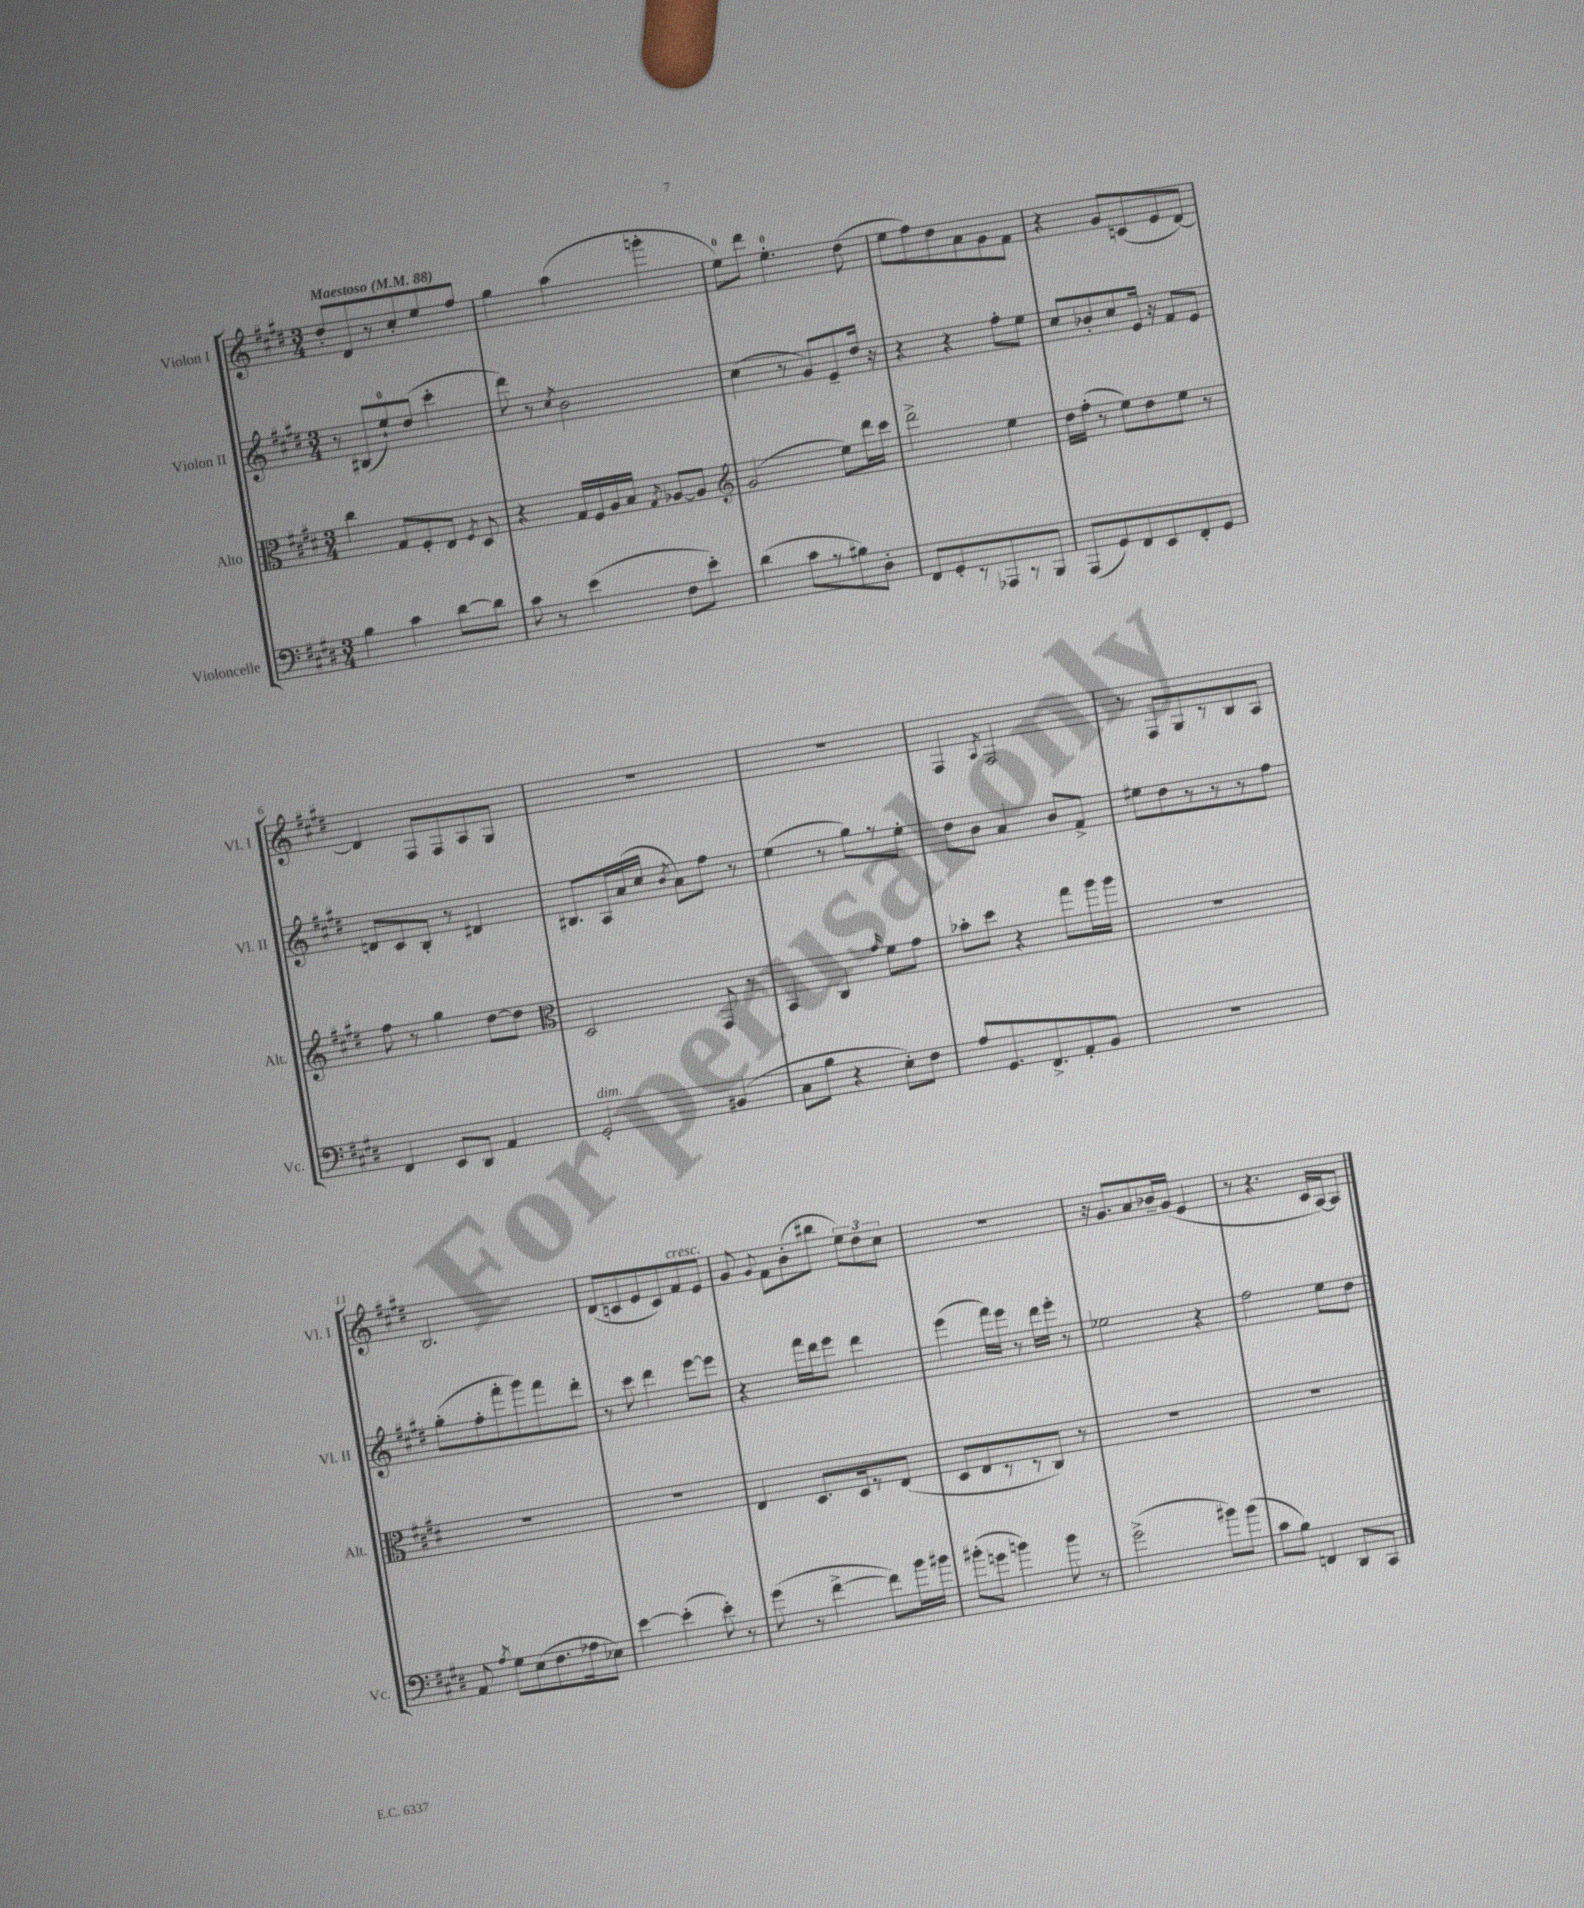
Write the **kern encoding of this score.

**kern	**kern	**kern	**kern
*staff4	*staff3	*staff2	*staff1
*clefF4	*clefC3	*clefG2	*clefG2
*k[f#c#g#d#]	*k[f#c#g#d#]	*k[f#c#g#d#]	*k[f#c#g#d#]
*M3/4	*M3/4	*M3/4	*M3/4
*MM88	*MM88	*MM88	*MM88
4B	4cc#	8r	8dd#'
.	.	(8B#	8d#
4c#	8G#	8ee`)	8r
.	8F#'	(8dd#	8cc#'
[8d#	8E	4ccc#'	8ee
.	8qF#	.	.
8d#]	8D#	.	8ff#
=	=	=	=
8c#	4r	8ddd#)	4gg#
8r	.	8r	.
.	.	8qcc#	.
(4e	16G#	2b	(4aa
.	16F#	.	.
.	16A	.	.
.	16B	.	.
.	8qG#	.	.
8F#	[8A-	.	4ggg'
8e')	8A-]	.	.
=	=	=	=
*	*clefG2	*	*
(4d#	(2g#	(4cc#	8ee)
.	.	.	8ddd#
8c#	.	8r	4.ee'
8r	.	8g#)	.
8B#)	8ee)	8e~	.
8D#'	16ddd#	16dd#	(8dd#
.	16ccc#	16r	.
=	=	=	=
8FF#	2ddd#^	4r	8ee
8GG#'	.	.	8ff#)
8r	.	4r	8dd#
8AAA-	.	.	8a
8r	4ee	8ff#'	8g#
8BBB	.	8ee	8f#
=	=	=	=
(8AAA	16dd#	8cc#	4r
.	(16ff#'	.	.
8GG#)	8r	8b-'	.
8FF#	8ee)	8cc#	8g#
8EE	8dd#	16e	(8c
.	.	16r	.
8FF#'	8ee	8f#	8e
8GG#	8r	8e	[8d#)
=	=	=	=
4FF#	8ff#	8d	4d#]
.	8r	8c#	.
8EE	4gg#	8B'	8F#
8DD#	.	8r	8F#
4AA	[8dd#	4d#	8A
.	8dd#]	.	8G#
=	=	=	=
*	*clefC3	*	*
2GG#'	2D#	8.B#	2.r
.	.	16A	.
.	.	(16a	.
.	.	16cc#	.
.	.	8qb	.
.	.	8a)	.
(4BB#	8GG#	8ff#	.
.	8r	8r	.
=	=	=	=
8C#	4BB	(4ee	2.r
8B	.	.	.
4r	4C#	8r	.
.	.	8gg#)	.
.	16qqg#	.	.
8E')	8f#	8r	.
8F#	8g#	8ee'	.
=	=	=	=
8A	8b-'	8dd#	4F#
8.GG#	8dd#	8b	.
.	.	.	8qA
.	4r	4a	2F#
8.FF#^	.	.	.
8AA'	8gg#	8b	.
8BB	16aa	8f#^	.
.	16aa	.	.
=	=	=	=
2.r	2.r	8ee#	8r
.	.	8dd#	8F#
.	.	8r	8G#
.	.	8r	8r
.	.	8r	8B
.	.	8ff#	8A
=	=	=	=
8AA	2.r	(8gg#'	2.B
8qA	.	.	.
8G#	.	8ff#'	.
(8E	.	8fff#'	.
8.F#	.	8ggg#)	.
.	.	8fff#	.
16A-	.	.	.
8E-)	.	8ddd#'	.
=	=	=	=
[4e	2.r	8r	(8d#
.	.	8ccc#	8c
(4e']	.	4ddd#	8e
.	.	.	8c)
8e')	.	[8eee	8f#
8r	.	8eee]	8e
=	=	=	=
(8g#	4E	4r	8g#
.	.	.	8qqg#
8r	.	.	8f#
[4f#^	8.D#	16fff#	(8b'
.	.	16ddd#	.
.	.	8eee	8bb#
.	16D#	.	.
8f#])	8r	4ddd#	12ee)
.	.	.	12dd#
16b	(8E	.	.
.	.	.	12cc#
16b#	.	.	.
=	=	=	=
(8b#'	8D#	(4eee	2.r
8g	8E	.	.
4b)	8r	16fff#)	.
.	.	16eee	.
.	8r	8r	.
8b	8C#)	16ddd#	.
.	.	16eee'	.
8r	8r	8r	.
=	=	=	=
(2g#^	2.r	2ee-	16r
.	.	.	8.g#
.	.	.	8a
.	.	.	16b-~
.	.	.	(16g#
8b#)	.	4r	4e
(8b#	.	.	.
=	=	=	=
8c#	2.r	2ff#	8r
8B)	.	.	4.r
4FF	.	.	.
8DD#	.	8ee	16c#
.	.	.	[16A)
8CC#	.	8dd#	8A]
==	==	==	==
*-	*-	*-	*-
